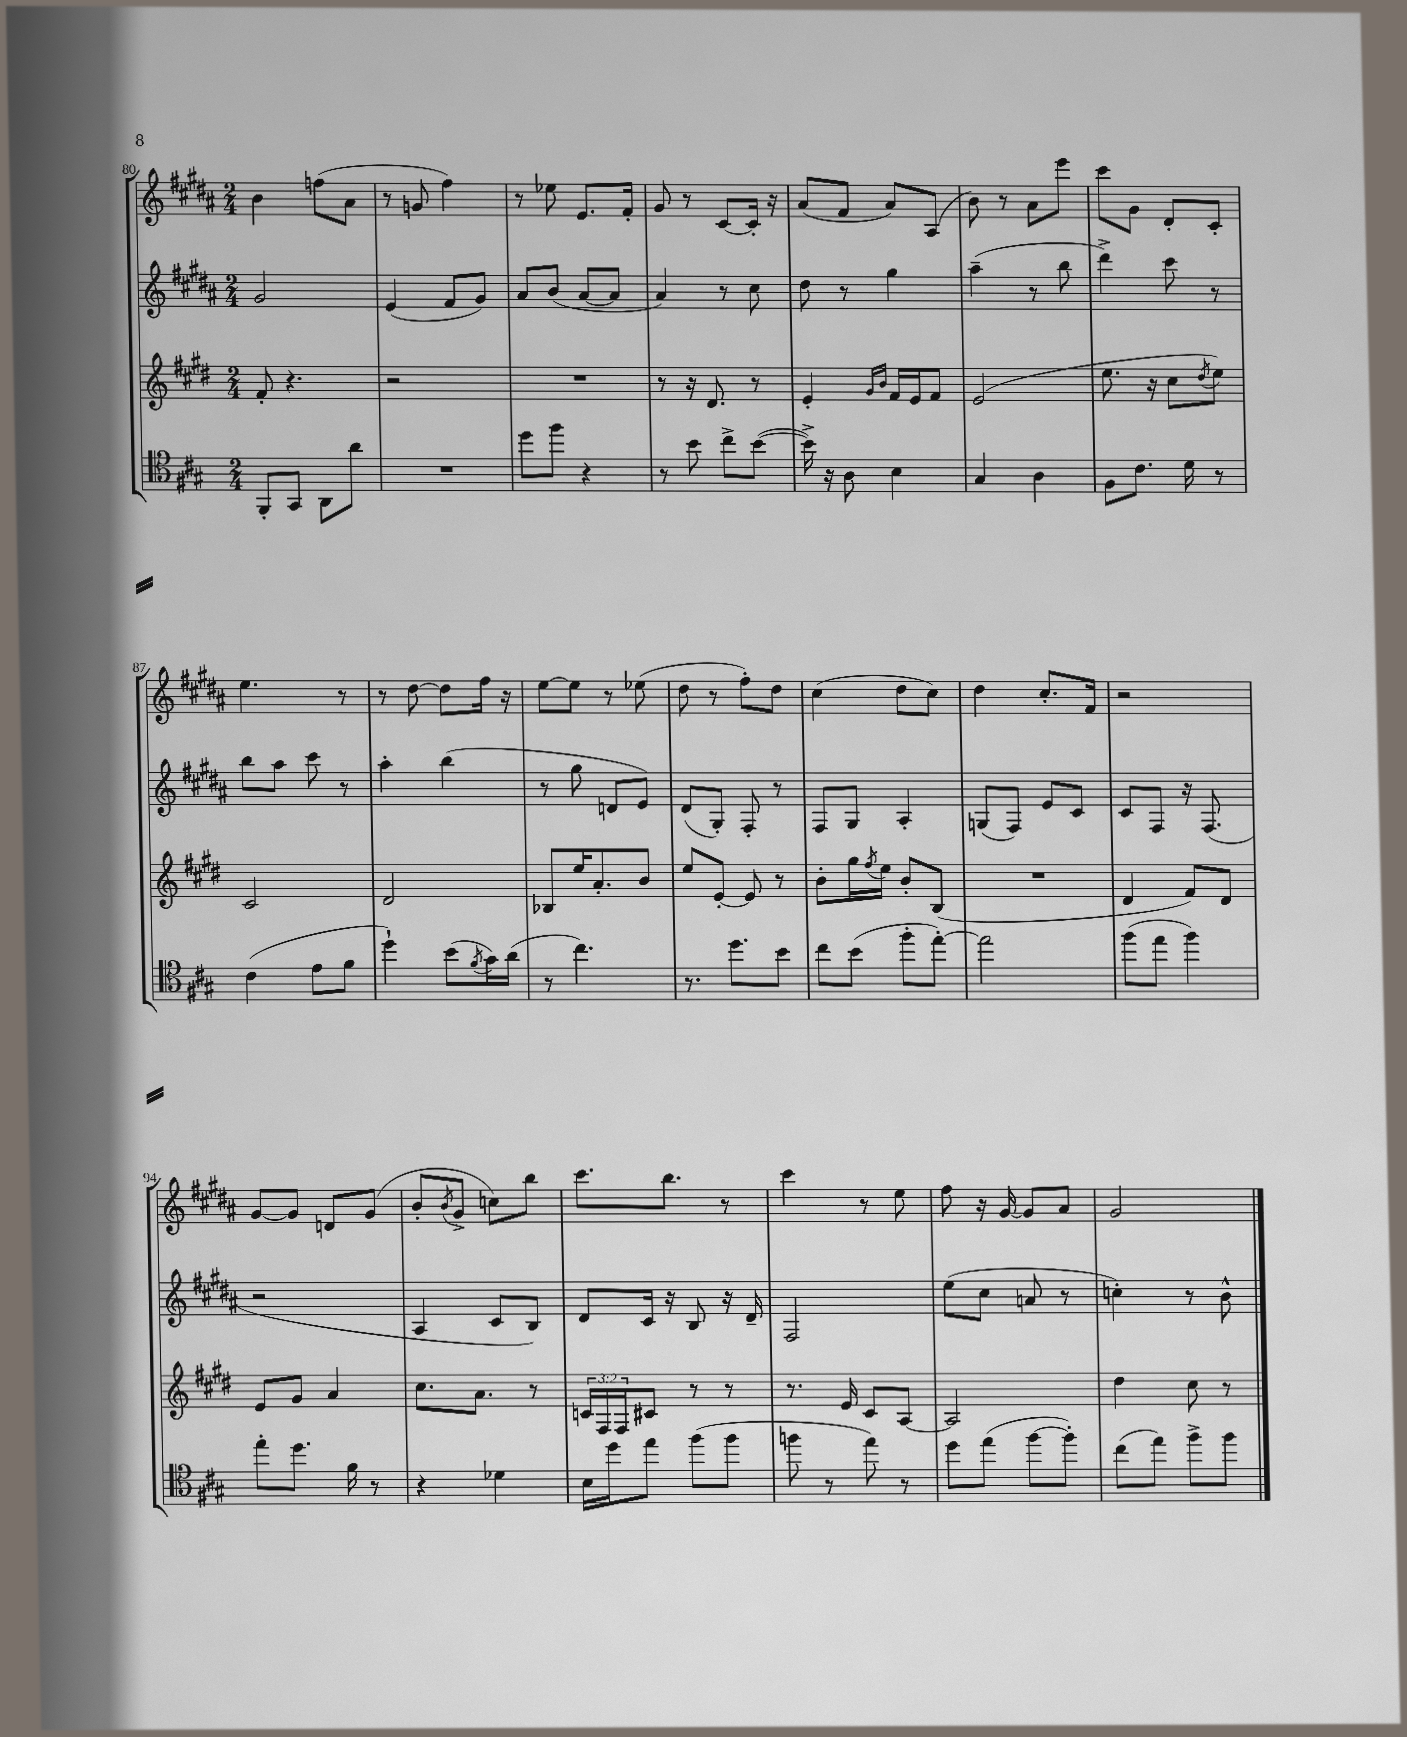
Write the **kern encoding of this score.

**kern	**kern	**kern	**kern
*part4	*part3	*part2	*part1
*staff4	*staff3	*staff2	*staff1
*clefC4	*clefG2	*clefG2	*clefG2
*k[f#c#g#]	*k[f#c#g#d#]	*k[f#c#g#d#a#]	*k[f#c#g#d#a#]
*M2/4	*M2/4	*M2/4	*M2/4
=80	=80	=80	=80
8FF#'/L	8f#'/	2g#/	4b\
8GG#/J	4.r	.	.
8AA\L	.	.	(8ffn\L
8a\J	.	.	8a#\J
=81	=81	=81	=81
2r	2r	(4e/	8r
.	.	.	8gn/
.	.	8f#/L	4ff#\)
.	.	8g#/J)	.
=82	=82	=82	=82
8dd\L	2r	8a#/L	8r
8ff#\J	.	(8b/J	8ee-X\
4r	.	[8a#/L	8.e/L
.	.	8a#/J]	.
.	.	.	16f#'/Jk
=83	=83	=83	=83
8r	8r	4a#/)	8g#/
8b\	16r	.	8r
.	8.d#/	.	.
8cc#^\L	.	8r	[8c#/L
([8b\J	8r	8cc#\	16c#'/Jk]
.	.	.	16r
=84	=84	=84	=84
16b^\])	4e'/	8dd#\	(8a#/L
16r	.	.	.
8A\	.	8r	8f#/J
.	16qqg#/LL	.	.
.	16qqb/JJ	.	.
4B\	16f#/LL	4gg#\	8a#/L)
.	16e/J	.	.
.	8f#/J	.	(8A#/J
=85	=85	=85	=85
4G#/	(2e/	(4aa#~\	8b\)
.	.	.	8r
4A\	.	8r	8a#\L
.	.	8bb\	8eee\J
=86	=86	=86	=86
8F#\L	8.ee\	4ddd#^\)	8ccc#\L
8.c#\J	.	.	8g#\J
.	16r	.	.
.	8cc#\L	8ccc#\	8d#'/L
16d\	.	.	.
.	8qdd#/	.	.
8r	8ee\J)	8r	8c#'/J
!!LO:LB:g=z
=87	=87	=87	=87
(4c#\	2c#/	8bb\L	4.ee\
.	.	8aa#\J	.
8e\L	.	8ccc#\	.
8f#\J	.	8r	8r
=88	=88	=88	=88
4dd`\)	2d#/	4aa#'\	8r
.	.	.	[8dd#\
(8b\L	.	(4bb\	8dd#\L]
8qf#/	.	.	.
16g#\L)	.	.	16ff#\Jk
(16a\JJ	.	.	16r
=89	=89	=89	=89
8r	8B-X/L	8r	[8ee\L
4.cc#\)	16ee/K	8gg#\	8ee\J]
.	8.a'/	.	.
.	.	8dn/L	8r
.	8b/J	8e/J)	(8ee-X\
=90	=90	=90	=90
8.r	8ee/L	(8d#/L	8dd#\
.	[8e'/J	8G#'/J)	8r
8.dd\L	.	.	.
.	8e/]	8F#'/	8ff#'\L)
8b\J	8r	8r	8dd#\J
=91	=91	=91	=91
8cc#\L	8b'\L	8F#/L	(4cc#\
(8b\J	16gg#\L	8G#/J	.
.	8qff#/	.	.
.	16ee\JJ	.	.
8ff#'\L	8b'/L	4A#'/	8dd#\L
[8ee'\J)	(8B/J	.	8cc#\J)
=92	=92	=92	=92
2ee\]	2r	(8Gn/L	4dd#\
.	.	8F#/J)	.
.	.	8e/L	8.cc#'/L
.	.	8c#/J	.
.	.	.	16f#/Jk
=93	=93	=93	=93
(8ff#\L	4d#/	8c#/L	2r
8ee\J	.	8F#/J	.
4ff#\)	8f#/L)	16r	.
.	.	(8.F#/	.
.	8d#/J	.	.
!!LO:LB:g=z
=94	=94	=94	=94
8ee'\L	8e/L	2r	[8g#/L
8.dd\J	8g#/J	.	8g#/J]
.	4a/	.	8dn/L
16f#\	.	.	.
8r	.	.	(8g#/J
=95	=95	=95	=95
4r	8.cc#\L	4A#/	8b'/L
.	.	.	8qb/
.	.	.	8g#^/J
.	8.a\J	.	.
4d-X\	.	8c#/L	8ccn\L)
.	8r	8B/J)	8bb\J
=96	=96	=96	=96
16B\LL	24cn/LL	8d#/L	8.ccc#\L
.	24F#/	.	.
16dd\J	.	.	.
.	24F#/J	.	.
8ee\J	8c#X/J	16c#/Jk	.
.	.	16r	8.bb\J
(8ff#\L	8r	8B/	.
8ff#\J	8r	16r	8r
.	.	16d#~/	.
=97	=97	=97	=97
8ffn\	8.r	2F#/	4ccc#\
8r	.	.	.
.	16e/	.	.
8ee\)	8c#/L	.	8r
8r	[8A/J	.	8ee\
=98	=98	=98	=98
8dd\L	2A/]	(8ee\L	8ff#\
(8ee\J	.	8cc#\J	16r
.	.	.	[16g#/
[8ff#\L	.	8an/	8g#/L]
8ff#'\J])	.	8r	8a#/J
=99	=99	=99	=99
(8cc#\L	4dd#\	4ccn'\)	2g#/
8ee\J)	.	.	.
8ff#^\L	8cc#\	8r	.
8ff#\J	8r	8b^^\	.
==	==	==	==
*-	*-	*-	*-
